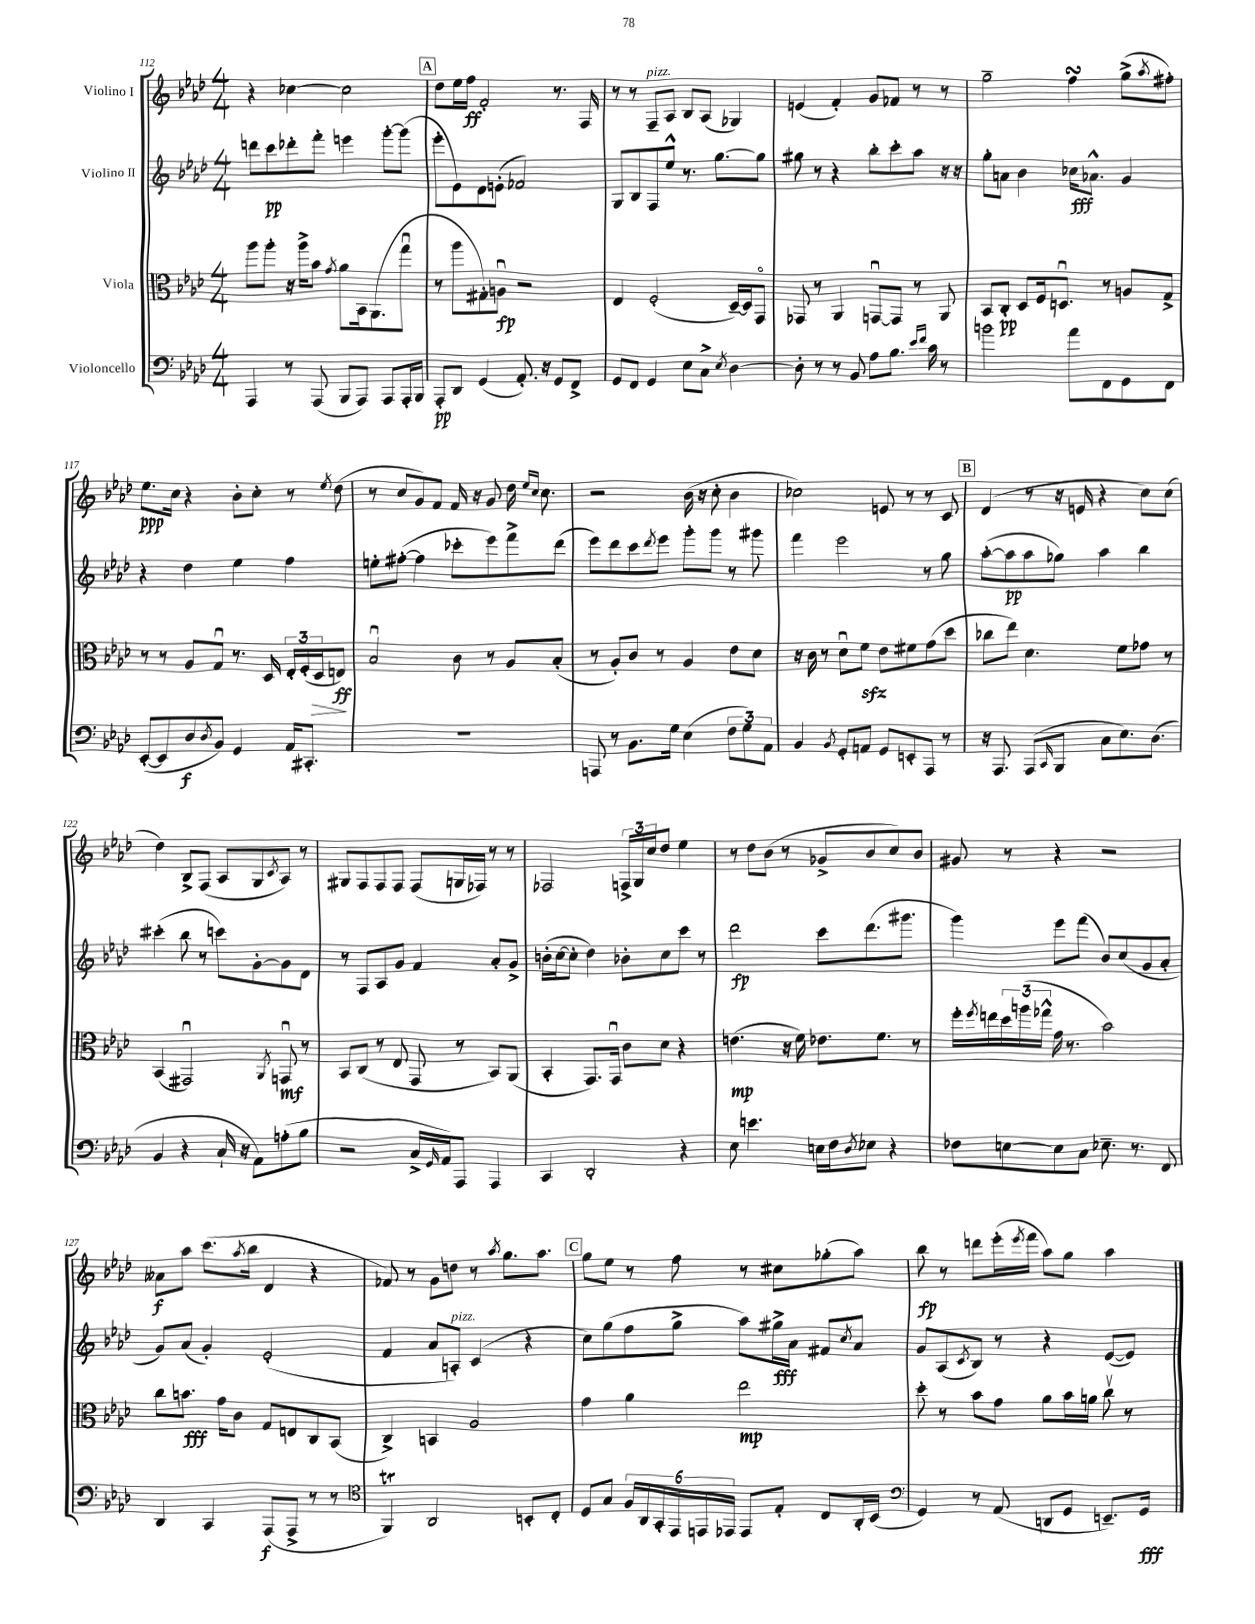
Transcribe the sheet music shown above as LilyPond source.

<<
\new StaffGroup <<
\new Staff = "s0" \with { instrumentName = "Violino I" } {
    \clef treble \key aes \major \numericTimeSignature \time 4/4
    r4 ces''4~ ces''2 |
    \mark \markup { \box "A" } des''8 ees''16 f''16\ff f'2-. r8. f16 |
    r8 r8 f8--^\markup { \italic "pizz." } aes8 bes8 aes8( ges4) |
    e'4( f'4-.) g'8 fes'8 r8 r8 |
    g''2-- f''4\turn g''8->( \acciaccatura { aes''8 } fis''8-.) |
    ees''8.\ppp c''16 r4 bes'8-. c''8-. r8 \acciaccatura { ees''8 } des''8( |
    r8 c''8 g'8) f'8 f'16 r16 g'8 des''16 \grace { ees''16 c''16 } c''8. |
    r2 bes'16( r16 c''8-. bes'4 |
    ces''2) e'8 r8 r8 c'8 |
    \mark \markup { \box "B" } des'4( r8 r16 e'16 r4 c''8) c''8( |
    des''4) bes8-> f8( aes8 g8 \acciaccatura { c'8 } aes8) r8 |
    gis8 f8 f8 f8 f8( g16 fes16) r8 r8 |
    fes2 \tuplet 3/2 { f16-> g16 c''16 } des''8 ees''4 |
    r8 des''8 bes'8( r8 ges'8-> bes'8 c''8) bes'8 |
    gis'8 r8 r4 r2 |
    aeses'8\f aes''8 c'''8.( \acciaccatura { aes''8 } bes''16 des'4 r4 |
    fes'8) r8 g'8 d''8 r8 \acciaccatura { aes''8 } g''8. aes''8. |
    \mark \markup { \box "C" } g''8 ees''8 r8 f''8 r8 cis''8 ges''8-.( aes''8) |
    bes''8\fp r8 d'''8 ees'''16-.( \acciaccatura { ees'''8 } f'''16 aes''8) g''8 aes''4 \bar "|." |
}
\new Staff = "s1" \with { instrumentName = "Violino II" } {
    \clef treble \key aes \major \numericTimeSignature \time 4/4
    d'''8 c'''8\pp des'''8-. f'''8-. e'''4 g'''8~-. g'''8( |
    \mark \markup { \box "A" } ees'''8-. ees'8) des'8 e'8-.( fes'2) |
    g8 bes8 f8 ees''8-^ r8. g''8.~ g''8 |
    gis''8 r8 r4 bes''8-. c'''8-. aes''8 r16 r16 |
    g''8-. a'8 bes'4 ces''16\fff aes'8.-^ g'4 |
    r4 des''4 ees''4 f''4 |
    e''8-. fis''8~-.( fis''4 ces'''8-. ees'''8) f'''8-> des'''8( |
    ees'''8) des'''8 c'''8 \acciaccatura { des'''8 } ees'''8 g'''8-. g'''8 r8 gis'''8 |
    f'''4 ees'''2 r8 g''8 |
    \mark \markup { \box "B" } aes''8~-.( aes''8\pp aes''8 ges''8) aes''4 bes''4 |
    cis'''4-.( bes''8 r8 c'''8) g'8~-. g'8 des'8 |
    r8 f8 aes8 g'8 f'4 aes'8-. g'8-> |
    b'16-.( c''16~ c''8-. des''4) bes'8-. c''8 c'''8 r8 |
    des'''2\fp c'''8 des'''8.( gis'''8. |
    g'''4) ees'''8 f'''8( bes'8) c''8( g'8 aes'8-. |
    g'8) aes'8( g'4-.) ees'2-.( |
    f'4 aes'8 a8-.^\markup { \italic "pizz." }) c'4( r4 |
    \mark \markup { \box "C" } c''8) g''8( f''8 g''8-> aes''8) gis''16->\fff aes'16 fis'8 \acciaccatura { c''8 } aes'8 |
    g'8 aes8( \acciaccatura { c'8 } bes8) r8 r4 ees'8~( ees'8) \bar "|." |
}
\new Staff = "s2" \with { instrumentName = "Viola" } {
    \clef alto \key aes \major \numericTimeSignature \time 4/4
    aes''8 aes''8-. r16 aes''16-> bes'8 \acciaccatura { g'8 } aes'8 bes,16 aes,8.( g''8\downbow |
    \mark \markup { \box "A" } r8 aes''8 gis8-.) a8\downbow\fp r2 |
    ees4 f2-.( des16~--) des16 g,8\flageolet |
    ges,8 r8 aes,4 g,8~\downbow g,8 r8 aes,8 |
    bes,8 c8-.\pp des8 f16 d8.\downbow r8 a8 g8-> |
    r8 r8 aes8 g8\downbow r8. des16 \tuplet 3/2 { ees16-. f16-.( des16\> } e8\ff\!) |
    bes2\downbow c'8 r8 aes8 bes8-.( |
    r8 aes8-.) c'8 r8 aes4 ees'8 des'8 |
    r16 c'16 r8 des'8\downbow f'8\sfz ees'8 fis'8 g'8( des''8 |
    \mark \markup { \box "B" } ces''8 ees''8) des'4. f'8 ges'8 r8 |
    bes,4( gis,2\downbow) \acciaccatura { aes,8 } g,8\downbow\mf r8 |
    bes,8 c8( r8 ees8 g,8 r8 bes,8) aes,8( |
    bes,4-. g,8.) g,16\downbow c'8 des'8 r4 |
    e'4.\mp( r16 f'16) ees'8. f'8. r8 |
    f''16-. \acciaccatura { f''8 } e''16 \tuplet 3/2 { des''16 a''16( ges''16-^ } g'16 r8. bes'2) |
    c''8 b'8.\fff g'16 c'8 g8 e8 c8 bes,8( |
    c4->) b,4 aes2 |
    \mark \markup { \box "C" } g'4 aes'4 ees''2\mp |
    des''8-. r8 bes'8 g'8 aes'8 bes'16 a'16 c''8\upbow r8 \bar "|." |
}
\new Staff = "s3" \with { instrumentName = "Violoncello" } {
    \clef bass \key aes \major \numericTimeSignature \time 4/4
    aes,,4 r8 aes,,8( bes,,8 aes,,8) aes,,8 aes,,16-. bes,,16 |
    \mark \markup { \box "A" } aes,,8-.\pp des,8 g,4( aes,8.-.) r16 g,8 f,8-> |
    g,8 f,8 g,4 ees8 c8-> \acciaccatura { ees8 } des4~ |
    des8-. r8 r8 bes,8 aes8 bes8. \grace { ees'16 f'16 } c'16 r8 |
    b'2 aes'8 f,8 g,8 f,8 |
    ees,8~-.( ees,8 des8\f \acciaccatura { des8 } bes,8) g,4 aes,16 cis,8.-. |
    R1 |
    a,,8 r8 bes,8. g16 ees4( \tuplet 3/2 { f8 g8) aes,8 } |
    bes,4 \acciaccatura { bes,8 } g,8-. a,8 g,8 e,8-. aes,,8 r8 |
    \mark \markup { \box "B" } r16 aes,,8. aes,,8( \grace { c,16 } bes,,8 c8 ees8.) des8.( |
    bes,4 r4 c16-! r16 aes,8) a8-.( bes8 |
    r2 c16-> \grace { g,16 } aes,16) aes,,8 aes,,4 |
    c,4 des,2-. r4 |
    ees8 e'4. e16 f16 \acciaccatura { des8 } ees8 r4 |
    fes8 e8~ e8 c8 ees8.-- r8. f,8 |
    des,4 c,4 aes,,8\f( aes,,8-> r8 r8 |
    \clef tenor f,4\trill) aes,2 b,8-. c8-. |
    \mark \markup { \box "C" } des8 g8 \tuplet 6/4 { f16 aes,16 g,16-. ees,16 e,16 ees,16 } ees,8 ees8-. c8 aes,16-. bes,16( |
    \clef bass g,4) r8 aes,8( d,8 g,8 e,8.--) g,16\fff \bar "|." |
}
>>
>>
\layout { \context { \Score currentBarNumber = #112 } }
